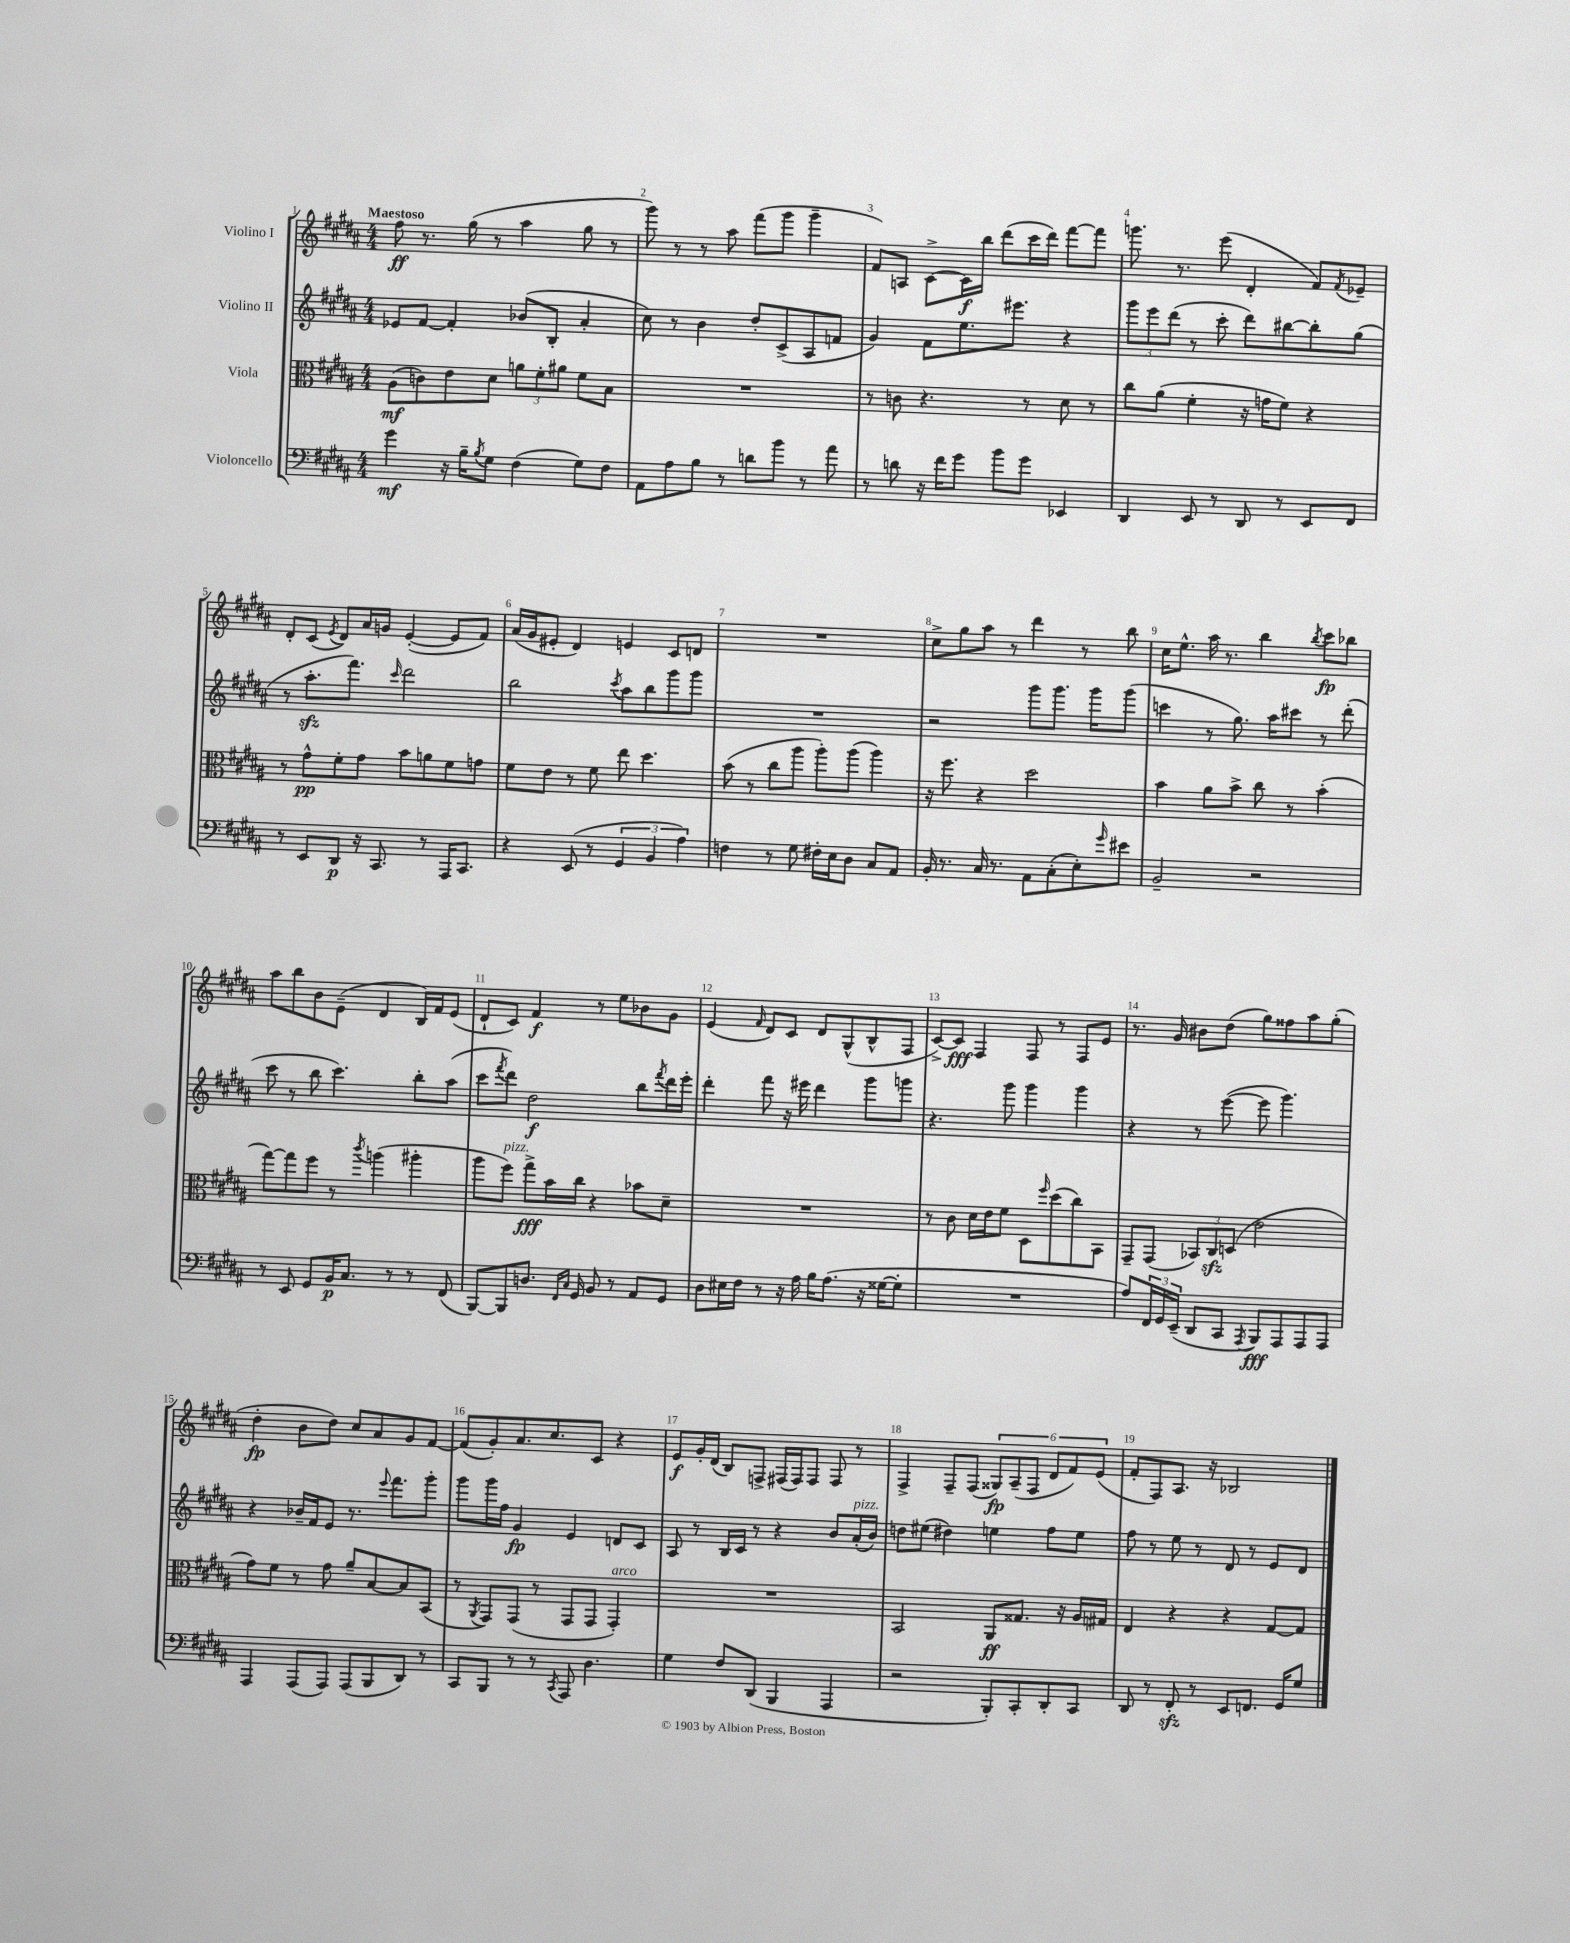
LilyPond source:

<<
\new StaffGroup <<
\new Staff = "s0" \with { instrumentName = "Violino I" } {
    \clef treble \key b \major \numericTimeSignature \time 4/4 \tempo "Maestoso"
    fis''8\ff r8. gis''16( r8 ais''4 gis''8 r8 |
    gis'''8) r8 r8 ais''8 fis'''8( gis'''8 gis'''4-- |
    fis'8) a8 cis'8~-> cis'16\f b''16 dis'''8( cis'''16 dis'''16) fis'''8~ fis'''8 |
    g'''8. r8. e'''8( dis'4-. fis'8) \acciaccatura { fis'8 } ees'8-- |
    dis'8-. cis'8( \acciaccatura { e'8 } dis'8) ais'16 g'16 e'4~-.( e'8 fis'8) |
    ais'16( gis'16 eis'8-. dis'4) e'4 cis'8 d'8 |
    R1 |
    cis''8-> gis''8 ais''8 r8 dis'''4 r8 b''8 |
    cis''16 e''8.-^ ais''16 r8. b''4 \acciaccatura { b''8 } cis'''8\fp bes''8 |
    ais''8 b''8 b'8 e'8--( dis'4 b16) fis'16 e'8( |
    dis'8-! cis'8) fis'4\f r8 e''8 bes'8 gis'8 |
    e'4( \grace { fis'16 } dis'8) cis'8 dis'8 gis8-^( b8-^ fis8 |
    cis'8~->) cis'8\fff fis4 fis8 r8 fis8 e'8 |
    r8. gis'16 bis'8 dis''8( gis''8) fisis''8 ais''8 gis''8-.( |
    dis''4-.\fp b'8 dis''8) cis''8 ais'8 gis'8 fis'8~ |
    fis'8( gis'8-.) ais'8. cis''8. cis'8 r4 |
    e'8\f gis'16-. dis'16( b8) f8-> fis16( fis16) fis8 fis8 r8 |
    fis4-> fis8-- fis8( \tuplet 6/4 { gisis8\fp) ais8--( fis8 dis'8 fis'8) e'8( } |
    fis'8-. fis8) ais8. r16 bes2 \bar "|." |
}
\new Staff = "s1" \with { instrumentName = "Violino II" } {
    \clef treble \key b \major \numericTimeSignature \time 4/4
    ees'8 fis'8~ fis'4-. bes'8( b8-. ais'4-. |
    cis''8) r8 b'4 dis''8-. cis'8->( ais8 f'8 |
    gis'4) fis'8 e''8. eis'''8. r4 |
    \tuplet 3/2 { gis'''8 e'''8 dis'''8( } r8 cis'''8-. dis'''8) bis''8~ bis''8-. gis''8( |
    r8 ais''8.-.\sfz fis'''8.) \grace { cis'''16 } dis'''2 |
    b''2 \acciaccatura { cis'''8 } ais''8 b''8 gis'''8 gis'''8 |
    R1 |
    r2 gis'''8 gis'''8. gis'''16 gis'''8( |
    c'''4 r8 gis''8.) ais''16 cis'''8 r8 dis'''8-.( |
    cis'''8 r8 b''8 cis'''4.) b''8-. ais''8( |
    cis'''8 \acciaccatura { fis'''8 } dis'''8) dis''2\f b''8 \acciaccatura { fis'''8 } dis'''16 e'''16-. |
    dis'''4-. fis'''8 r16 eis'''16 dis'''4 gis'''8 g'''8 |
    r4. gis'''8 gis'''4 gis'''4 |
    r4 r8 e'''8~( e'''8 gis'''4.) |
    r4 bes'16-- fis'16 e'8 r8. \appoggiatura { e'''8 } fis'''8. gis'''8-. |
    gis'''8 gis'''16 fis''16 gis'4\fp e'4 d'8 cis'8 |
    ais8 r8 b16 cis'16 r8 r4 b'8 ais'16-.^\markup { \italic "pizz." }( b'16) |
    d''8 eis''8( dis''4) e''4 fis''8 e''8 |
    fis''8 r8 e''8 r8 dis'8 r8 e'8 dis'8 \bar "|." |
}
\new Staff = "s2" \with { instrumentName = "Viola" } {
    \clef alto \key b \major \numericTimeSignature \time 4/4
    ais8\mf( c'8) e'8 dis'8 \tuplet 3/2 { a'8 fis'8-. ais'8 } fis'8 b8 |
    R1 |
    r8 c'8 r4. r8 dis'8 r8 |
    cis''8 ais'8( fis'4-. r16 g'16 fis'8) r4 |
    r8 gis'8-^\pp fis'8-. gis'8 b'8 a'8 fis'8 g'8 |
    fis'8 e'8 r8 fis'8 e''8 dis''4. |
    b'8( r8 cis''8 ais''8 ais''8-.) ais''8( ais''4) |
    r16 fis''8. r4 dis''2 |
    b'4 ais'8 b'8-> cis''8 r8 b'4-.( |
    gis''8~) gis''8 fis''8 r8 \acciaccatura { cis'''8 } a''4( ais''4-. |
    ais''8 fis''8^\markup { \italic "pizz." }) gis''8->\fff b'16 cis''16 r4 bes'8 dis'8-- |
    R1 |
    r8 cis'8 dis'16 e'16 fis'8 dis8 \grace { fis''16 } dis''8( cis''8) b,8 |
    gis,8-- gis,8( \tuplet 3/2 { bes,8) cis8\sfz d8( } e'2 |
    gis'8) fis'8 r8 gis'8 ais'8-- b8~ b8 b,8( |
    r8 \acciaccatura { ais,8 } gis,8) gis,8( r8 gis,8 gis,8 gis,4-.^\markup { \italic "arco" }) |
    R1 |
    b,2 ais,8\ff gisis8. r16 ais16 gis16 |
    e4 r4 r4 gis8~ gis8 \bar "|." |
}
\new Staff = "s3" \with { instrumentName = "Violoncello" } {
    \clef bass \key b \major \numericTimeSignature \time 4/4
    gis'4\mf r16 b16-- \acciaccatura { b8 } gis8 fis4( gis8) fis8 |
    ais,8 ais8 b8 r8 d'8 b'8 r8 ais'8 |
    r8 d'8 r16 fis'16 gis'8 b'8 gis'8 ees,4 |
    dis,4 e,8 r8 dis,8 r8 e,8 fis,8 |
    r8 e,8 dis,8\p r16 cis,8. r8 ais,,16 cis,8. |
    r4 e,8( r8 \tuplet 3/2 { gis,4 b,4 ais4) } |
    f4 r8 gis8 fis16-. e16 dis8 cis8 ais,8 |
    b,16-. r8. cis16 r8. ais,8 cis8-.( e8-.) \grace { gis'16 } eis'8 |
    b,2-- r2 |
    r8 e,8 gis,8 b,16\p cis8. r8 r8 fis,8( |
    b,,8~) b,,8 d8. \grace { fis,16 cis16 } gis,16 b,8 r8 ais,8 gis,8 |
    dis8 eis16 fis16 r8 r16 ais16 b16 ais8.( r16 gisis16~ gisis8-. |
    R1 |
    ais8) \tuplet 3/2 { fis,16 gis,16 e,16--( } dis,8 cis,8 \acciaccatura { ais,,8 } b,,8\fff) ais,,8 ais,,8 ais,,8 |
    ais,,4 ais,,8( ais,,8) ais,,8( b,,8 dis,8) r8 |
    cis,8 b,,8 r8 r8 \acciaccatura { cis,8 } ais,,8 dis4. |
    gis4 fis8 dis,8( b,,4 ais,,4 |
    r2 b,,8-.) cis,8-. dis,8-. cis,8 |
    dis,8 r8 fis,8-.\sfz r8 e,8 f,8. gis,16 gis8 \bar "|." |
}
>>
>>
\layout { \context { \Score \override BarNumber.break-visibility = ##(#f #t #t) barNumberVisibility = #all-bar-numbers-visible } }
